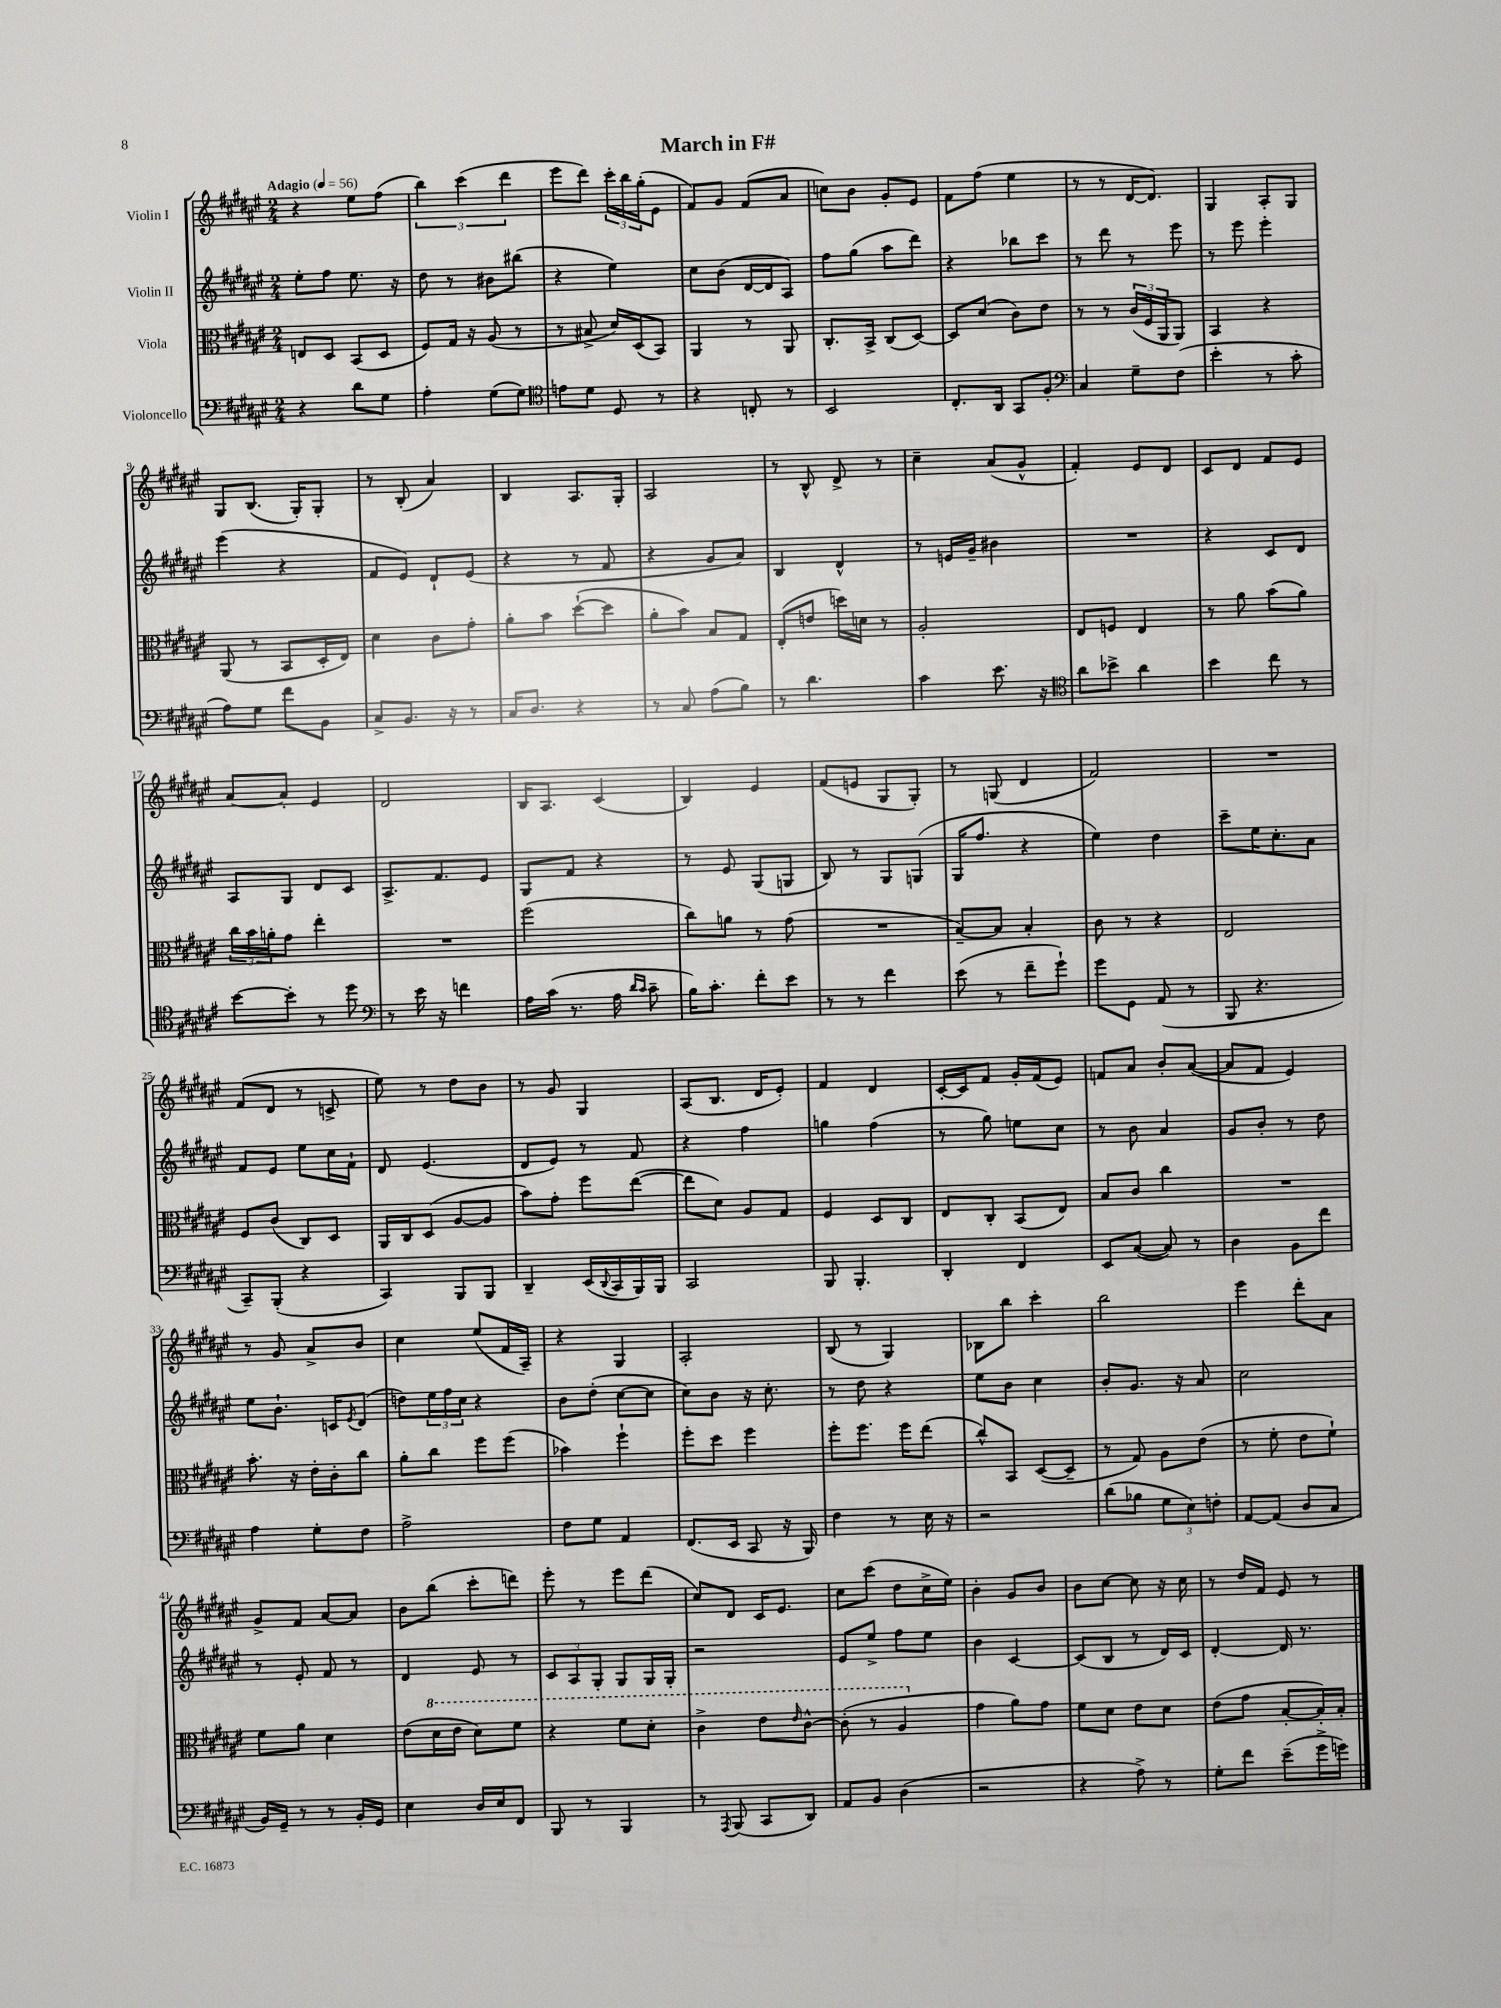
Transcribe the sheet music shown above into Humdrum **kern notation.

**kern	**kern	**kern	**kern
*staff4	*staff3	*staff2	*staff1
*clefF4	*clefC3	*clefG2	*clefG2
*k[f#c#g#d#a#e#]	*k[f#c#g#d#a#e#]	*k[f#c#g#d#a#e#]	*k[f#c#g#d#a#e#]
*M2/4	*M2/4	*M2/4	*M2/4
*MM56	*MM56	*MM56	*MM56
4r	8E/L	8ee#'\L	4r
.	8D#/J	8ff#\J	.
8d#\L	(8BB/L	8.ee#\	8ee#\L
8G#\J	8D#/J	.	(8ff#\J
.	.	16r	.
=	=	=	=
4A#'\	8F#/L)	8dd#\	6bb\)
.	16G#/Jk	8r	.
.	.	.	(6ccc#\
.	16r	.	.
(8G#\L	(8A#/	8b#\L	.
.	.	.	6ddd#\
8G#\J)	8r	(8bb#\J	.
=	=	=	=
*clefC4	*	*	*
8e\L	8r	4r	8eee#\L
8d#\J	8B#^/	.	8ddd#\J)
8D#/	16d#/LL)	4ee#\)	24ccc#'\LL
.	.	.	24bb\
.	(16D#/J	.	.
.	.	.	(24gg#'\J
8r	8BB/J)	.	8e#\J
=	=	=	=
4r	4AA#/	8cc#\L	8f#/L)
.	.	(8b\J	8g#/J
8C'/	8r	[16d#/LL	(8f#/L
.	.	16d#/]J	.
8r	8AA#/	8A#/J)	8a#/J
=	=	=	=
2BB/	8.C#'/L	8ff#\L	8cc\L)
.	.	(8gg#\J	8b\J
.	16BB^/Jk	.	.
.	(8C#/L	8aa#\L	8g#'/L
.	[8D#/J)	8ddd#\J)	8e#/J
=	=	=	=
8.C#'/L	8D#/]L	4r	8f#\L
.	(8d#/J	.	(8ff#\J
16AA#/Jk	.	.	.
8GG#/L	8c#\L)	8bb-\L	4ee#\
8F#'/J	8e#\J	8ccc#\J	.
=	=	=	=
*clefF4	*	*	*
4C#/	8r	8r	8r
.	8r	8ddd#\	8r
8G#~\L	(24c#/LL	8r	[16d#/LK
.	24F#/	.	.
.	.	.	8.d#/]J)
.	24AA#/J	.	.
(8F#\J	8AA#/J)	8eee#\	.
=	=	=	=
4e#'\	4BB/	8r	4G#/
.	.	8eee#\	.
8r	4r	4eee#'\	8A#'/L
8c#'\	.	.	8G#/J
=	=	=	=
8A#\L)	(8AA#/	(4eee#\	8G#/L
8G#\J	8r	.	(8.B/J
8f#\L	8BB/L	4r	.
.	.	.	16G#'/LK)
8BB\J	16D#'/L	.	8G#'/J
.	16E#/JJ)	.	.
=	=	=	=
8C#^/L	4d#\	8f#/L	8r
8.BB/J	.	8e#/J)	(8B'/
.	8c#\L	8d#`/L	4a#/)
16r	.	.	.
8r	8g#'\J	(8e#/J	.
=	=	=	=
16C#/LK	8a#'\L	4r	4B/
8.D#/J	.	.	.
.	8b\J	.	.
4r	([8dd#`\L	8r	8.A#/L
.	8dd#\]J	8f#/	.
.	.	.	16G#'/Jk
=	=	=	=
8r	8a#'\L	4r	2A#/
8C#/	8b\J)	.	.
(8A#\L	8B/L	8g#/L	.
8B\J)	8G#/J	8a#/J)	.
=	=	=	=
8r	(8E#'/L	4B/	8r
4.d#\	8e/J	.	8B^^/
.	16dd\LL)	4d#^^/	8d#^/
.	16d\JJ	.	.
.	8r	.	8r
=	=	=	=
4c#\	2A#'/	8r	4cc#~\
.	.	16e/LL	.
.	.	16g#~/JJ	.
8.e#\	.	4b#\	(8a#/L
.	.	.	8g#^^/J
16r	.	.	.
=	=	=	=
*clefC4	*	*	*
8a#\L	8E#/L	2r	4f#'/)
8b-^\J	8F/J	.	.
4a#\	4E#/	.	8e#/L
.	.	.	8d#/J
=	=	=	=
4b\	8r	4r	8c#/L
.	8a#\	.	8d#/J
8cc#\	(8b\L	8c#/L	8f#/L
8r	8a#\J)	8d#/J	8e#/J
=	=	=	=
[8b\L	24cc#\LL	8A#/L	[8a#/L
.	24b\	.	.
.	24a'\J	.	.
8b'\]J	8g#\J	8G#/J	8a#'/]J
8r	4ee#'\	8d#/L	4e#/
8dd#\	.	8c#/J	.
=	=	=	=
*clefF4	*	*	*
8r	2r	8.A#^/L	2d#/
16e#\	.	.	.
16r	.	8.f#/	.
4f\	.	.	.
.	.	8e#/J	.
=	=	=	=
16A#\LL	(2ff#\	8G#/L	16B/LK
(16c#\JJ	.	.	8.A#/J
8.r	.	8f#/J	.
.	.	4r	(4c#/
16A#\	.	.	.
16qqd#/LL	.	.	.
16qqc#/JJ	.	.	.
8c#~\	.	.	.
=	=	=	=
16B\LK)	8cc#\L)	8r	4B/)
8.c#'\J	.	.	.
.	8a\J	8e#/	.
8f#'\L	8r	(8G#/L	4e#/
8e#\J	(8g#\	8G/J	.
=	=	=	=
8r	2r	8B/)	(8f#/L
8r	.	8r	8e/J
4f#\	.	8G#/L	8G#/L
.	.	(8G/J	8G#'/J)
=	=	=	=
(8e#\	[8B~/L)	16G#/LK	8r
.	.	8.ff#/J	.
8r	8B/]J	.	(8G/
8f#~\L	4B'/	4r	4d#/
8g#`\J)	.	.	.
=	=	=	=
8g#\L	8c#\	4ee#\)	2f#/)
8GG#\J	8r	.	.
(8AA#/	4r	4dd#\	.
8r	.	.	.
=	=	=	=
8BBB/	2E#/	8ccc#~\L	2r
4.r	.	16ee#\K	.
.	.	8.cc#'\	.
.	.	8a#\J	.
=	=	=	=
8CC#~/L)	8F#/L	8f#/L	(8f#/L
(8BBB'/J	(8c#/J	8e#/J	8d#/J
4r	8C#/L)	8ee#\L	8r
.	8D#/J	16cc#\L	8c^/
.	.	16f#`\JJ	.
=	=	=	=
4CC#/)	16AA#/LL	8d#/	8ee#\)
.	16C#/J	.	.
.	(8D#/J	(4.e#/	8r
8BBB/L	[8A#/L	.	8dd#\L
8BBB/J	8A#/]J	.	8b\J
=	=	=	=
4DD#~/	8b\L)	8d#/L	8r
.	8g#'\J	8e#/J)	8g#/
(16EE#/LL	8ff#\L	8r	4G#/
8qqDD#/	.	.	.
16CC#/	.	.	.
16BBB/)	([8ee#\J	8f#/	.
16BBB/JJ	.	.	.
=	=	=	=
2CC#/	8ee#\]L	4r	(8A#/L
.	8d#\J)	.	8.B/J
.	8A#/L	4ff#\	.
.	.	.	16d#/LK
.	8G#/J	.	8e#'/J)
=	=	=	=
8BBB/	4F#/	4gg\	4f#/
4.BBB'/	.	.	.
.	8D#/L	(4ff#\	4d#/
.	8C#/J	.	.
=	=	=	=
4DD#'/	8E#/L	8r	[16c#'/LL
.	.	.	16c#/]J
.	8C#'/J	8gg#\)	8f#/J
4FF#/	(8BB/L	8ee\L	16g#'/LL
.	.	.	(16f#/J
.	8E#/J)	8cc#\J	8e#/J)
=	=	=	=
8EE#/L	8B/L	8r	8f/L
([8C#/J	8c#/J	8b\	8a#/J
8C#/])	4cc#\	4a#/	8b'/L
8r	.	.	([8a#/J
=	=	=	=
4D#\	2r	8g#/L	8a#/]L
.	.	8b'/J	8f#/J
8BB\L	.	8r	4e#/)
8f#\J	.	8dd#\	.
=	=	=	=
4A#\	8.b'\	8ee#\L	8r
.	.	8.b`\J	8g#/
.	16r	.	.
8G#'\L	16e#'\LL	.	8a#^/L
.	16c#'\J	16c/LK	.
.	.	8qe#/	.
8F#\J	8cc#\J	(8d#/J	8b/J
=	=	=	=
2A#^\	8a#'\L	8dd\L)	4cc#\
.	8cc#\J	24ee#\L	.
.	.	24ff#\	.
.	.	24cc#\JJ	.
.	8ff#\L	4r	(8ee#/L
.	(8ff#\J	.	16f#/L
.	.	.	16A#~/JJ)
=	=	=	=
8F#\L	4b-\)	8b\L	4r
8G#\J	.	(8dd#'\J	.
4AA#/	4ff#`\	[8cc#\L	4G#/
.	.	8cc#\]J	.
=	=	=	=
(8.FF#/L	8ff#'\L	8cc#\L)	2A#'/
.	8dd#\J	8b\J	.
16EE#/Jk	.	.	.
8CC#/	4ff#\	16r	.
.	.	8.cc#'\	.
16r	.	.	.
16BBB/)	.	.	.
=	=	=	=
4F#\	8ff#'\L	8r	(8B/
.	8.ff#\J	8dd#\	8r
8r	.	4r	4G#/)
.	16ff#\LK	.	.
16E#\	(8ee#\J	.	.
16r	.	.	.
=	=	=	=
2r	8cc#^^/L)	8ee#\L	8B-\L
.	8BB/J	8b\J	8bb\J
.	([8D#/L	4cc#\	4ccc#'\
.	8D#~/]J	.	.
=	=	=	=
(8d#\L	8r	8b'/L	2bb\
8B-\J	8G#/)	8.g#/J	.
12G#\L	8A#\L	.	.
.	.	16r	.
12E#\)	.	.	.
.	(8e#\J	8a#/	.
12F'\J	.	.	.
=	=	=	=
[8AA#/L	8r	2cc#\	4eee#\
(8AA#/]J	8f#'\	.	.
8D#/L	8e#\L	.	8ddd#'\L
8C#/J	8f#`\J)	.	8a#\J
=	=	=	=
16BB/LL)	8f#\L	8r	8g#^/L
16GG#~/JJ	.	.	.
8r	8a#\J	8e#'/	8f#/J
8r	4d#\	8f#/	[8a#/L
16BB'/LL	.	8r	8a#/]J
16GG#/JJ	.	.	.
=	=	=	=
4E#\	(8e#\L	4d#/	8b\L
.	16dd#\L	.	(8bb\J
.	16ee#\JJ	.	.
16D#/LL	8dd#\L)	8e#/	8ccc#'\L
16E#/J	.	.	.
8FF#/J	8ff#\J	8r	8ddd\J)
=	=	=	=
8BBB/	4r	12c#/L	8eee#'\
.	.	12A#/	.
8r	.	.	8r
.	.	12G#'/J	.
4BBB/	8ff#\L	8G#/L	8eee#\L
.	8dd#'\J	16G#/L	(8ddd#\J
.	.	16G#'/JJ	.
=	=	=	=
8r	4cc#^\	2r	8cc#/L)
8qAAA#/	.	.	.
(8BBB/	.	.	8d#/J
8CC#/L	8ee#\L	.	16c#/LK
.	.	.	8.e#/J
.	16qqee#/	.	.
8DD#/J)	[8cc#^^\J	.	.
=	=	=	=
8AA#/L	(8cc#'\]	8e#/L	8cc#\L
8BB/J	8r	8ee#^/J	(8ccc#\J
(4D#\	4a#/	8ff#\L	8dd#\L
.	.	8ee#\J	16cc#^\L
.	.	.	16ee#\JJ)
=	=	=	=
2r	4g#\	4b\	4b'\
.	8a#\L)	[4c#/	8g#/L
.	8g#\J	.	8b/J
=	=	=	=
4r	8f#\L	(8c#/]L	8b\L
.	8d#\J	8B/J	[8cc#\J
8A#^\)	8e#\L	8r	8cc#\]
8r	8d#\J	16d#/LL)	16r
.	.	16c#/JJ	16cc#\
=	=	=	=
8G#'\L	(8e#\L	[4d#'/	8r
8f#\J	8g#\J	.	16dd#/LL
.	.	.	16f#/JJ
(8e#~\L	[8B'/L	16d#/]	8e#/
.	.	8.r	.
16g#^\L	16B'/]L)	.	8r
16g\JJ)	16B'/JJ	.	.
==	==	==	==
*-	*-	*-	*-
